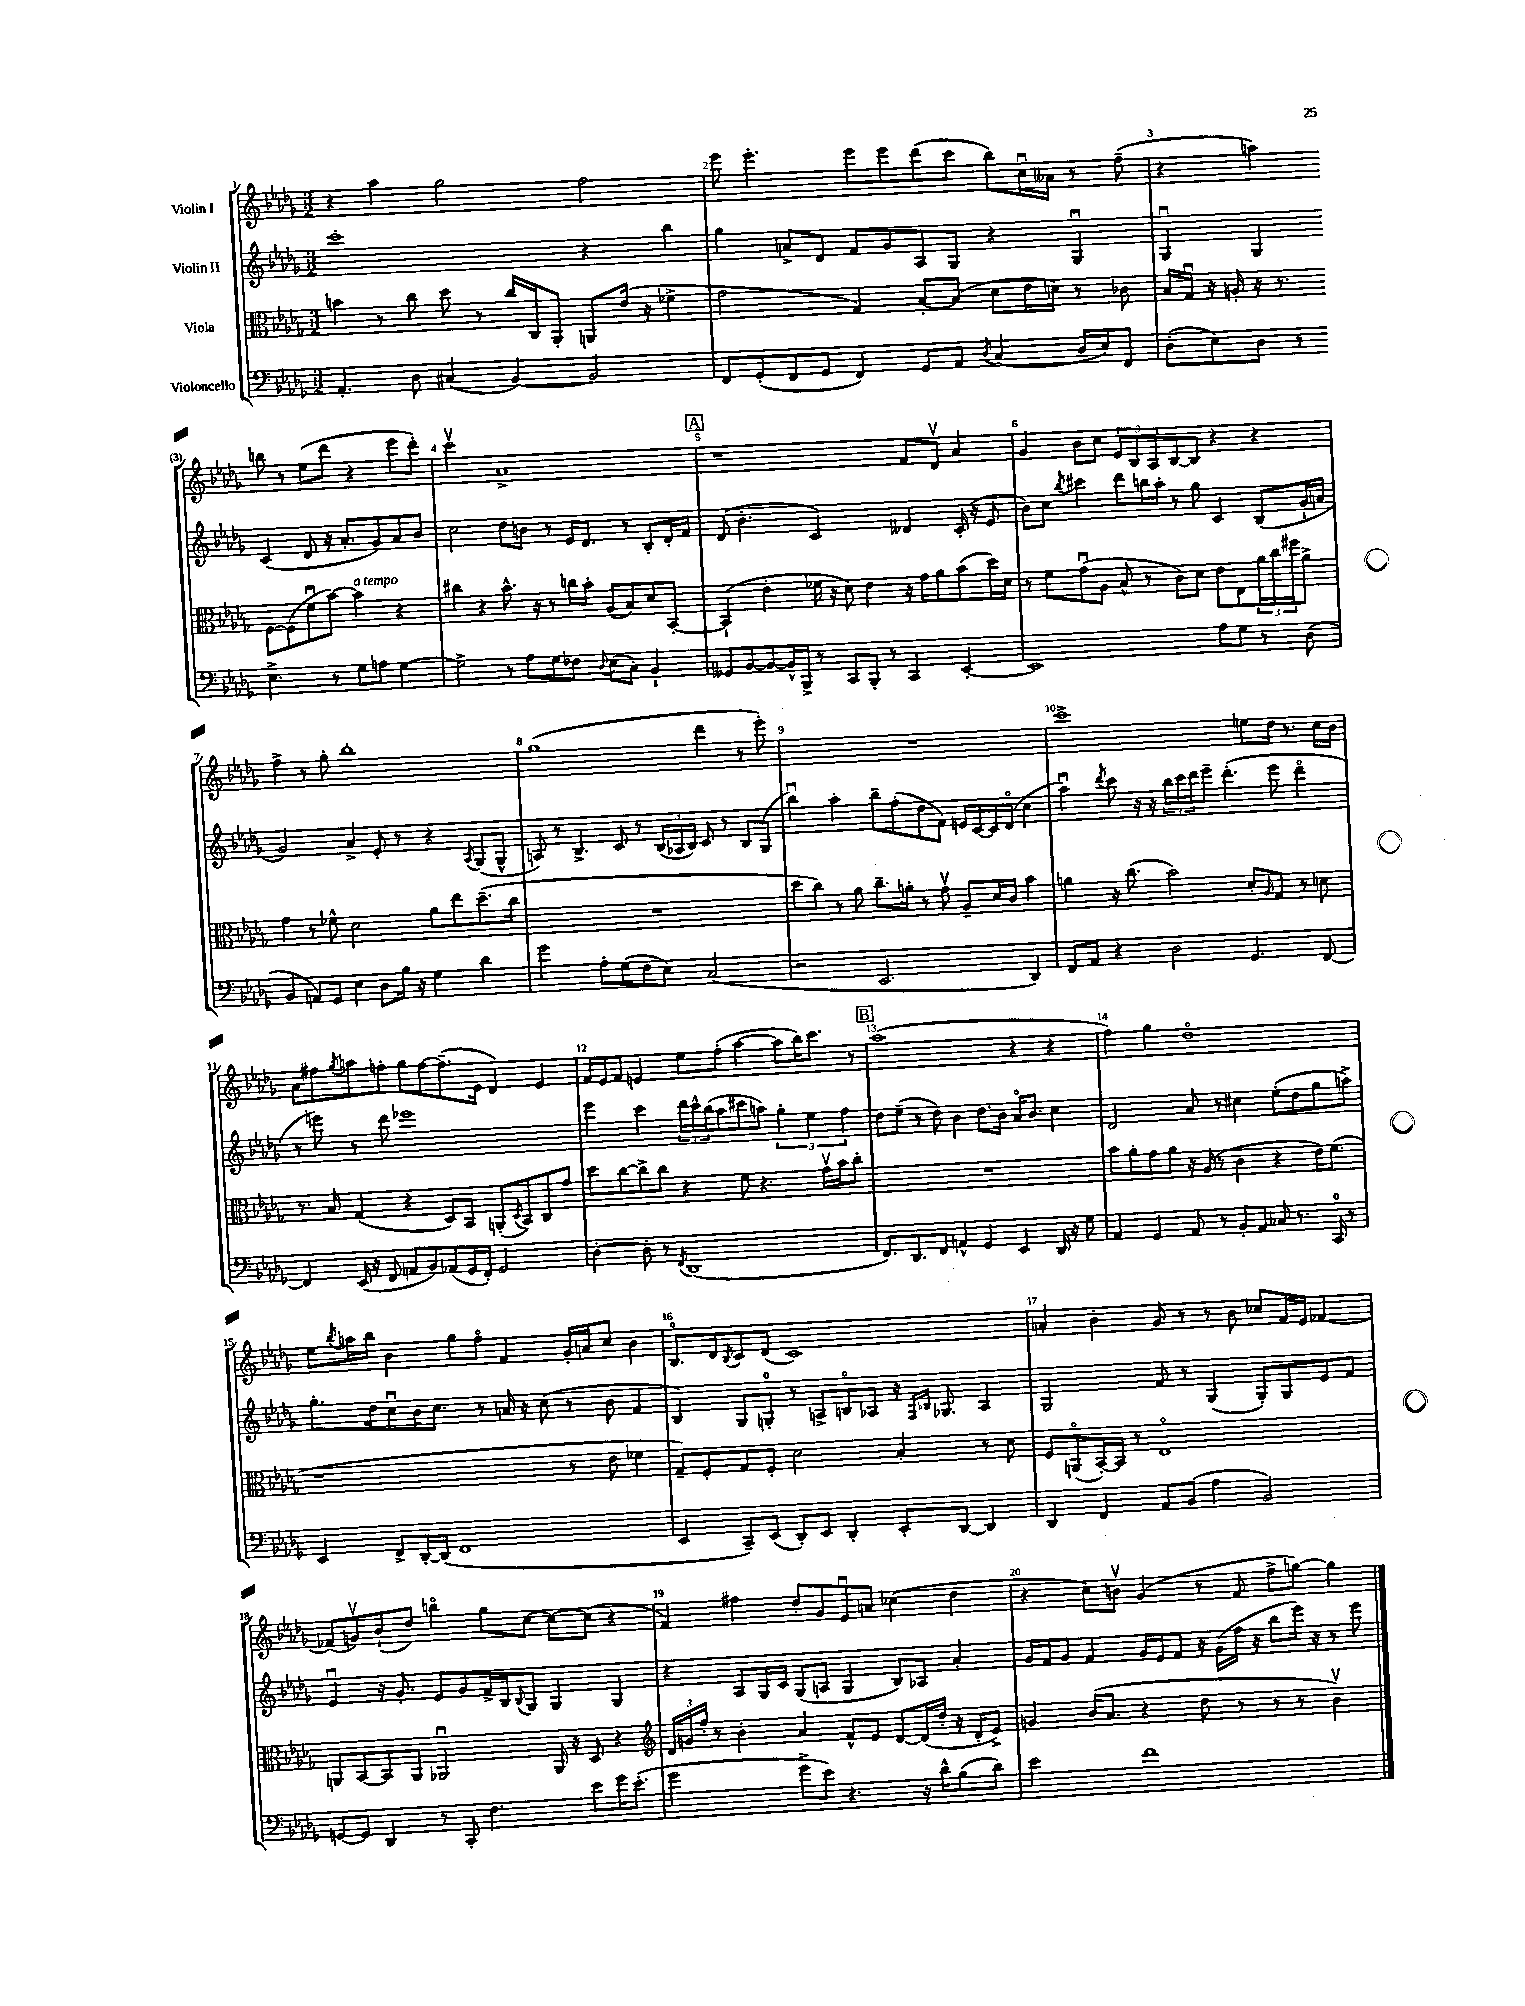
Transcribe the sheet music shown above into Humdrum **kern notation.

**kern	**kern	**kern	**kern
*staff4	*staff3	*staff2	*staff1
*clefF4	*clefC3	*clefG2	*clefG2
*k[b-e-a-d-g-]	*k[b-e-a-d-g-]	*k[b-e-a-d-g-]	*k[b-e-a-d-g-]
*M3/2	*M3/2	*M3/2	*M3/2
4.AA-'/	4b\	1ccc'	4r
.	8r	.	4aa-\
8D-\	8cc\	.	.
(4C#/	8dd-\	.	2gg-\
.	8r	.	.
[4BB-/)	16cc/LL	.	.
.	16C/J	.	.
.	8AA-'/J	.	.
2BB-/]	8AA/L	4r	2ff\
.	(16e-/Jk	.	.
.	16r	.	.
.	4f-^\	4bb-\	.
=	=	=	=
8FF/L	2g-\	4gg-\	8eee-\
(8GG-'/	.	.	4.eee-'\
8FF/	.	8a^/L	.
8GG-/J	.	8d-/J	.
4FF/)	4G-/)	8f/L	8eee-\L
.	.	8g-/	8eee-\
8GG-/L	[8B-'/L	8A-/	(8ddd-\
8AA-/J	(8B-/]J	8G-/J	8ccc\J
8qD-/	.	.	.
(4C/	8d-\L	4r	8bb-\L)
.	16e-\L	.	16ccu\L
.	16d\JJ)	.	16a--\JJ
16D-/LL	8r	4G-u/	8r
16E-/J)	.	.	.
8FF/J	8c-\	.	(8ff~\
=	=	=	=
(8D-'\L	16B-/LL	4G-u/	4r
.	16G-u/JJ	.	.
8E-\)	16r	.	.
.	16A'/	.	.
8D-\J	16r	4G-/	4aa\)
.	8.r	.	.
8r	.	.	.
4.E-^\	[8F\L	(4c/	8bb\
.	(8F\]	.	8r
.	8fu\	8d-/	(8ee-\L
8r	[8b-\J)	16r	8ddd-\J
.	.	8.a-'/L	.
8G-\L	4b-\]	.	4r
8A\J	.	8g-/)	.
[4G-\	4r	8a-/	8eee-\L
.	.	8b-/J	8ddd-'\J)
=	=	=	=
2G-^\]	4cc#\	2cc\	2cccv\
.	4r	.	.
8r	8.b-^^\	8dd-\L	1a-^
8A-\L	.	8b\J	.
.	16r	.	.
8G-\	8r	8r	.
8F-\J	16cc\LL	16e-/LK	.
.	16b-'\JJ	8.d-/J	.
8qqD-/	.	.	.
(8E-\L	(8A-/L	.	.
8C'\J)	8B-/)	8r	.
4BB-`/	8d-/	8B-'/L	.
.	[8BB-'/J	16d-'/L	.
.	.	16f/JJ	.
=	=	=	=
8GG--/L	(4BB-`/]	(8d-/	1r
[8BB-/	.	4.b-'\	.
8BB-/_	4e-'\	.	.
16BB-^^/]L	.	.	.
16BBB-^/JJ	.	.	.
8r	16f-\	2c/)	.
.	16r	.	.
8CC/L	8d-\)	.	.
8BBB-'/J	4e-\	.	.
8r	.	.	.
4CC/	16r	4d--/	8f/L
.	16g-\LK	.	.
.	8a-\	.	8d-v/J
[4EE-'/	(8b-\	(16c'/	4a-/
.	.	16r	.
.	16dd-\L)	8e-/	.
.	16d-\JJ	.	.
=	=	=	=
1EE-]	8r	8b-\L)	4g-/
.	8f\L	8cc\J	.
.	.	8qbb-/	.
.	(8g-u\	4ccc#\	8b-\L
.	8A-\J	.	8cc\J
.	8B-^^/	8ddd-\L	12e-/L
.	.	.	12B-/
.	8r	16bb\L	.
.	.	.	12A-/
.	.	16aa-'\JJ	.
.	8c\L)	8r	[8B-/
.	8d-\J	8gg-\	8B-/]J
8A-\L	8e-\L	4c/	4r
8G-\J	8E-\	.	.
8r	24a-\L	(8B-/L	4r
.	24cc\	.	.
.	24ff#\J	.	.
(8D-\	8a-^\J	16g-`/L	.
.	.	16a/JJ	.
=	=	=	=
4BB-/	4g-\	2g-/)	4ff^\
8AA/L)	8r	.	8r
8GG-/J	8f-^^\	.	8gg-'\
4E-\	2d-\	4a-^/	1bb-'
8D-\L	.	8e-'/	.
16B-\Jk	.	8r	.
16r	.	.	.
4G-\	8a-\L	4r	.
.	8ee-\	.	.
.	.	8qA-/	.
4d-\	(8.dd-~\	(8G-/L	.
.	.	8G-^^/J	.
.	16cc\Jk	.	.
=	=	=	=
2g-\	1.r	8A/)	(1gg-
.	.	8r	.
.	.	4.B-^/	.
8A-'\L	.	.	.
(8G-\	.	8c/	.
8F\	.	8r	.
8E-\J)	.	(24B-/LL	.
.	.	24A-/	.
.	.	24B-/JJ)	.
(2C/	.	8c/	4ddd-\
.	.	8r	.
.	.	8B-/L	8r
.	.	(8G-/J	8eee-'\)
=	=	=	=
2r	8dd-\L	4bb-u\)	1.r
.	8cc\J)	.	.
.	8r	4aa-'\	.
.	8a-\	.	.
2.EE-/	8.cc~\L	8bb-~\L	.
.	.	(8ff'\	.
.	16a'\Jk	.	.
.	8r	8dd-\	.
.	8g-v\	8f\J)	.
.	8A-~/L	16e/LL	.
.	.	[16c/	.
.	16d-/L	16c/]	.
.	16c/JJ	(16d-o/JJ	.
4DD-/)	4b-\	4cc\	.
=	=	=	=
8FF/L	4a\	4aa-u\)	1ccc^
8AA-/J	.	.	.
.	.	8qddd-/	.
4r	16r	8ccc\	.
.	(8.cc\	.	.
.	.	16r	.
.	.	16r	.
2D-\	2b-\)	24bb-\LL	.
.	.	24ccc\	.
.	.	24ddd-\J	.
.	.	8eee-~\J	.
.	.	(4.ddd-'\	.
4.GG-/	8d-'/L	.	8ee\L
.	16qqA-/	.	.
.	8G-/J	8eee-\	16dd-\Jk
.	.	.	8.r
.	8r	4ddd-o\	.
[8FF/	8d\	.	16cc\LL
.	.	.	16b-\JJ
=	=	=	=
4FF/]	8.r	8r	8a-\L
.	.	8eee\)	8ff#\
.	16B-/	.	.
.	.	.	8qgg-/
(16EE-/	(4G-/	8r	8aa\
16r	.	.	.
8FF/	.	8ddd-\	8ff'\J
8AA/L	4r	1eee-	8gg-\L
8BB-/)	.	.	[8ff\
(8AA-/	8D-/L)	.	(8.ff~\]
16GG-/L	8BB-/J	.	.
16FF'/JJ)	.	.	16e-\Jk
2GG-/	(8AA'/L	.	4d-/)
.	8qD-/	.	.
.	8BB-/)	.	.
.	8C/	.	4e-/
.	8g-/J	.	.
=	=	=	=
[4D-'\	8dd-\L	4eee-\	16f/LL
.	.	.	16e-/J
.	[8cc\	.	8f/J
8D-'\]	8cc^\]	4ccc\	4e/
8r	8cc\J	.	.
8qFF/	.	.	.
(1DD-	4r	24ddd-\LL	8ee-\L
.	.	24ccc^^\	.
.	.	(24bb-\J	.
.	.	8aa-\	(8ff'\J
.	8f\	8ccc#\	[4aa-\
.	4.r	8aa\J)	.
.	.	6gg-'\	8aa-\]L
.	.	.	16bb-\K)
.	.	6ee-\	.
.	.	.	8.ccc\J
.	16g-v\LL	.	.
.	16b-\J	.	.
.	.	6ff\	.
.	8cc'\J	.	8r
=	=	=	=
8.FF/L)	1.r	8dd-\L	(1aa-
.	.	(8ee-~\J	.
8.DD-/	.	.	.
.	.	8r	.
8FF/J	.	8dd-\)	.
4AA^^/	.	4b-\	.
4GG-/	.	8.dd-\L	.
.	.	16b-\Jk	.
4EE-/	.	16a-o/LK	4r
.	.	8.b-/J	.
16DD-/	.	4cc\	4r
16r	.	.	.
8G-\	.	.	.
=	=	=	=
4AA-/	8b-\L	2d-/	4ff\)
.	8a-'\	.	.
4GG-/	8g-\	.	4gg-\
.	8a-\J	.	.
8AA-/	16r	8a-/	1dd-o
.	(16A-/	.	.
8r	8r	8r	.
8BB-'/L	4c\	4cc#\	.
8AA-/J	.	.	.
8C-/	4r	(8ee-'\L	.
8.r	.	8dd-\	.
.	16e-\LK)	8gg-\	.
16CC/	(8.f\J	.	.
8r	.	8aa^\J)	.
=	=	=	=
4EE-/	1r	8.gg-'\L	8ee-\L
.	.	.	8qbb-/
.	.	.	16aa\L
.	.	16dd-\k	16bb-\JJ
8FF^/L	.	8ccu\	4b-\
[16DD-'/L	.	16b-\K	.
(16DD-/]JJ	.	8.cc\J	.
1FF	.	.	8gg-\L
.	.	8r	8ffo\J
.	.	16a/	4f/
.	.	16r	.
.	.	(8cc\	.
.	8r	8r	16g-'/LL
.	.	.	16a/J
.	8e-\	8b-\	8cc/J
.	4f-\	4f/	4b-\
=	=	=	=
4EE-/	8G-~/L)	4B-/)	8.B-o/L
.	8F'/	.	.
.	.	.	16d-/k
.	.	.	8qB-/
8CC~/L)	8G-/	8G-/L	8c/
(8EE-/J	8F'/J	8G'/J	(8d-/J
8DD-'/L)	2d-\	8r	1c)
8EE-/J	.	8A^/L	.
4DD-'/	.	8Bo/	.
.	.	8A-/J	.
8EE-'/L	4B-'/	16r	.
.	.	16qqF/LL	.
.	.	16qqB-/JJ	.
.	.	8.G-/	.
[8DD-/J	.	.	.
4DD-/]	8r	4A-/	.
.	8d-\	.	.
=	=	=	=
4DD-/	8F/L	2G-/	4a'/
.	(8AAo/	.	.
4FF/	[16BB-'/L)	.	4b-'\
.	16BB-/]JJ	.	.
.	8r	.	.
8AA-/L	1E-o	8f/	8g-/
(8BB-/J	.	8r	8r
4A-\	.	(4G-/	8r
.	.	.	8b-\
2BB-/)	.	8G-'/L)	8cc-/L
.	.	8G-/	16f/L
.	.	.	16e-/JJ
.	.	8e-/	[4f-/
.	.	8f/J	.
=	=	=	=
[8GG/L	8AA/L	4e-u/	(8f-/]L
8GG/]J	[8BB-/	.	8gv/)
4DD-/	8BB-/]	16r	(8b-`/
.	.	8.g-'/	.
.	8AA/J	.	8dd-/J)
8r	2AA-u/	8e-/L	4bbo\
8CC'/	.	8g-/	.
4.F\	.	16f^/L	8gg-\L
.	.	16B-/J	.
.	.	8qqB-/	.
.	.	8G-/J	[8cc\J
.	16AA-/	4G-/	8cc\_L
.	16r	.	.
8e-\L	8D-/	.	(8cc\]J
16g-\K	4r	4G-/	4r
(8.e-'\J	.	.	.
=	=	=	=
*	*clefG2	*	*
2g-\	24d-/LL	4r	4f/)
.	24g/	.	.
.	24ff'/JJ	.	.
.	8r	.	.
.	4b-'\	8A-/L	4ff#\
.	.	16G-/L	.
.	.	16c/JJ	.
8g-^\L	4a-/	(8G-/L	8dd-'/L
8e-\J)	.	8A/J	8g-/
4.r	8f^^/L	4G-/	8e-u/
.	8e-/J	.	8a/J
.	[8d-/L	8B-/L)	(4cc-\
16r	(16d-/]L	8A-/J	.
16d-^^\LK	16dd-'/JJ	.	.
(8B-\	16r	4a-'/	4dd-\
.	16d-'/LK	.	.
8d-\J)	8e-^/J)	.	.
=	=	=	=
2e-\	4g/	16g-/LL	4r
.	.	16f/J	.
.	.	8g-/J	.
.	(16b-/LK	4f/	8cc\L)
.	8.a-/J	.	.
.	.	.	8bv\J
1f	4r	16g-/LL	(4g-/
.	.	16e-/J	.
.	.	8f/J	.
.	8dd-\	16r	8r
.	.	(16g-\LL	.
.	8r	16ff\JJ	8f/
.	.	16r	.
.	8r	8bb-\L	8ff^\L
.	8r	16eee-\Jk)	[8gg\J)
.	.	16r	.
.	4b-v\)	8r	4gg\]
.	.	8eee-\	.
==	==	==	==
*-	*-	*-	*-
